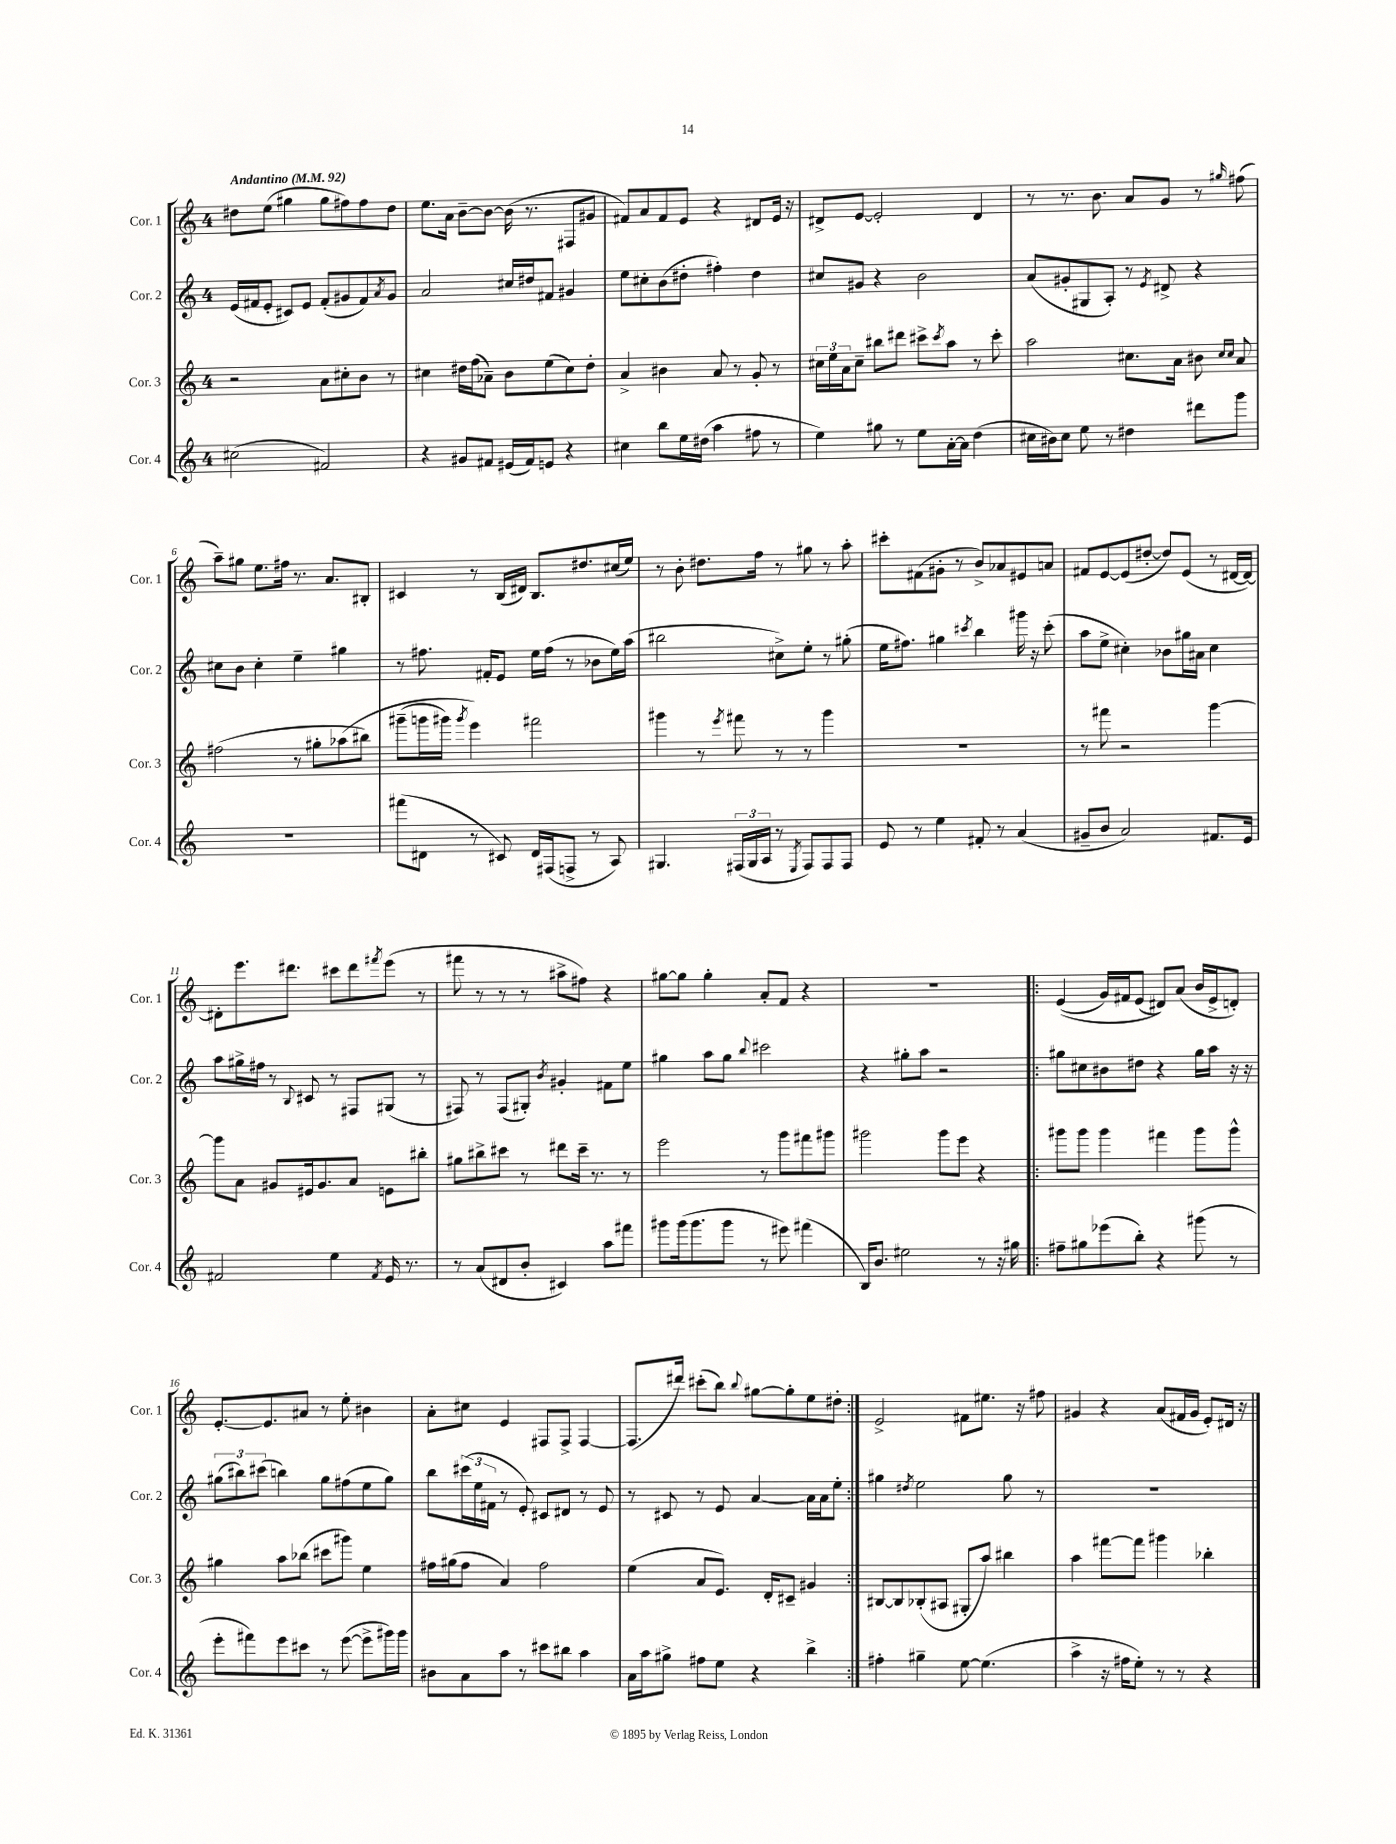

**kern	**kern	**kern	**kern
*staff4	*staff3	*staff2	*staff1
*clefG2	*clefG2	*clefG2	*clefG2
*k[]	*k[]	*k[]	*k[]
*M4/4	*M4/4	*M4/4	*M4/4
*MM92	*MM92	*MM92	*MM92
(2cc#	2r	(16e	8dd#
.	.	16f#	.
.	.	8e'	(8ee
.	.	8c#)	4gg#
.	.	8e	.
2f#)	8a	(8f#'	8gg#
.	8cc#'	8g#	8ff#)
.	8b	8f#)	8ff#
.	.	8qa	.
.	8r	8g#	8dd#
=	=	=	=
4r	4cc#	2a	8.ee
.	.	.	16a
8g#	16dd#	.	[8b~
.	(16ff	.	.
8f#	8a-~)	.	8b_
(16e#	8b	16cc#	(16b]
16f#)	.	16dd#	8.r
8e	(8ee	8f#	.
4r	8cc#)	4g#	8F#
.	8dd#'	.	8g#
=	=	=	=
4cc#	4a^	8ee	8f#)
.	.	8cc#'	8a
8bb	4b#	(8b	8f#
16ee	.	8dd#'	8e
(16dd#	.	.	.
4aa	8a	4ff#')	4r
.	8r	.	.
8ff#	8g'	4dd#	8d#
8r	8r	.	16e
.	.	.	16r
=	=	=	=
4ee)	24cc#	8cc#	8d#^
.	24ee	.	.
.	24a	.	.
.	8cc#~	8g#	[8e
8gg#	8bb#	4r	2e']
8r	8ddd#	.	.
8ee	8ccc#^	2b	.
.	8qccc#	.	.
[16a'	8aa	.	.
16a]	.	.	.
(4dd	8r	.	4d#
.	8ccc#'	.	.
=	=	=	=
16cc#	2aa	(8a	8r
16b#)	.	.	.
8cc#	.	8g#'	8.r
8ee	.	8G#	.
.	.	.	8.b
8r	.	8A')	.
4dd#	8.cc#	8r	8a
.	.	8qe	.
.	.	8d#^	8g
.	16a	.	.
8ddd#	8b#	4r	8r
.	16qqcc#	.	.
.	16qqcc#	.	16qqgg#
8ggg	8a	.	(8ff#
=	=	=	=
1r	(2ff#	8cc#	8aa~)
.	.	8b	8gg#
.	.	4cc#'	8.ee
.	.	.	16ff#
.	8r	4ee~	8.r
.	8gg#'	.	.
.	.	.	8.a
.	&(8aa-	4gg#	.
.	8bb#)	.	8B#'
=	=	=	=
(8fff#	(8ggg#~	8r	4c#
8d#	16ggg	8.ff#	.
.	16ggg#)	.	.
.	8qggg#	.	.
8r	4eee&)	.	8r
.	.	16f#'	.
8c#)	.	8e	(16B
.	.	.	16d#)
16d#	2fff#	16ee	8.B
(16F#	.	(16ff#	.
8F^	.	8r	.
.	.	.	8.dd#
8r	.	8b-	.
8A)	.	16ee)	(16cc#
.	.	(16aa	16ee)
=	=	=	=
4.G#	4ggg#	2bb#	8r
.	.	.	8b'
.	8r	.	8.dd#
.	8qeee	.	.
(24F#	8fff#	.	.
24G#	.	.	.
.	.	.	16ff
24A	.	.	.
8r	8r	8cc#^)	8r
8qE	.	.	.
8F#)	8r	8ee'	8gg#
8F#	4ggg#	8r	8r
8F#	.	(8gg#'	8aa'
=	=	=	=
8e	1r	16ee	8ccc#'
.	.	8.ff#)	.
8r	.	.	(8f#
4ee	.	4gg#	8g#'
.	.	.	8r
.	.	8qccc#	.
8f#'	.	4bb	8b^)
8r	.	.	8a-
(4a	.	16ggg#	8e#
.	.	16r	.
.	.	(8ccc#'	8a
=	=	=	=
8g#~	8r	8aa	8f#
8b	8fff#	8ee^	[8e
2a)	2r	4cc#')	(8e]
.	.	.	[8dd#'
.	.	8b-	8dd#])
.	.	16gg#	(8e
.	.	16a#	.
8.f#	[4ggg	4cc#	8r
.	.	.	[16d#
16e	.	.	16d#_)
=	=	=	=
2f#	8ggg]	8aa	8d#']
.	8a	16gg#^	8.eee
.	.	16ff#	.
.	8g#	8r	.
.	.	.	8.ddd#
.	.	8qqB	.
.	16e#	8c#	.
.	8.g#	.	.
4ee	.	8r	8ccc#
.	8a	8F#	8ddd#
8qf#	.	.	8qfff#
16e	8e	(8G#	(8eee
8.r	.	.	.
.	8bb#'	8r	8r
=	=	=	=
8r	8gg#	8F#)	8fff#
(8a	8bb#^	8r	8r
8d#	8ccc#	(8F#	8r
8b'	8r	8G#')	8r
.	.	8qb	.
4c#)	8ddd#	4g#'	8aa#^
.	16ccc#~	.	8ff#)
.	8.r	.	.
8aa	.	8f#	4r
8fff#	8r	8ee	.
=	=	=	=
8ggg#	2eee	4gg#	[8gg#
(16ggg#	.	.	8gg#]
8.ggg#	.	.	.
.	.	8aa	4gg#'
8ggg#	.	8gg#	.
.	.	8qqbb	.
8r	8r	2ccc#	8a'
8eee#)	8ggg	.	8f
(4fff#	8fff#	.	4r
.	8ggg#	.	.
=	=	=	=
16B)	2ggg#	4r	1r
8.b	.	.	.
2ee#	.	8gg#'	.
.	.	8aa	.
.	8ggg#	2r	.
.	8eee	.	.
8r	4r	.	.
16r	.	.	.
16gg#	.	.	.
=!|:	=!|:	=!|:	=!|:
8ff#~	8ggg#	8gg#	&((4e
8gg#	8ggg#	8cc#	.
(8eee-	4ggg#	8b#	16g)
.	.	.	16f#
8bb')	.	8dd#	(8e
4r	4fff#	4r	8d#)&)
.	.	.	(8a
(8ggg#	8ggg#	16gg#	16b
.	.	16aa	16e^
8r	8ggg#^^	16r	8d')
.	.	16r	.
=	=	=	=
8eee'	4gg#	(12gg#	[8.e'
.	.	12bb#)	.
8fff#)	.	.	.
.	.	(12ccc#	.
.	.	.	8.e]
8eee	8aa	4bb)	.
8ccc#	(8bb-	.	8a#
8r	8ccc#	8gg#	8r
([8eee	8ggg#)	(8ff#	8ee'
8eee^]	4ee	8ee	4b#
16ggg#)	.	8gg#)	.
16ggg#	.	.	.
=	=	=	=
8b#	16ff#	8bb	8a'
.	(16gg#	.	.
8a	8ff#	(24ccc#	8cc#
.	.	24ee	.
.	.	24f#	.
8aa	4a)	8r	4e
8r	.	8e')	.
8ccc#	2ff#	8c#	8F#
8bb#	.	8d#	8F#^
4aa	.	8r	[4F#
.	.	8e	.
=	=	=	=
16a	(4ee	8r	(8.F#]
16aa	.	.	.
8gg#^	.	8c#	.
.	.	.	16ddd#)
8ff#	8a	8r	(8ccc#'
8ee	8.e)	8e	8bb)
.	.	.	8qqbb
4r	.	[4a	[8gg#
.	16d'	.	.
.	8c#~	.	8gg#']
4bb^	4g#	16a]	8ee
.	.	16a	.
.	.	8ee'	8dd#'
=:|!	=:|!	=:|!	=:|!
4ff#'	[8B#	4gg#	2e^
.	8B#]	.	.
.	.	8qdd#	.
4gg#~	(8B-'	2ee	.
.	8A#	.	.
[8ee	8G#'	.	8f#
(4.ee]	8aa)	.	8.ee#
.	4bb#	8gg#	.
.	.	.	16r
.	.	8r	8ff#
=	=	=	=
4aa^	4aa	1r	4g#
16r	[8fff#	.	4r
16ff#	.	.	.
8ee')	8fff#]	.	.
8r	4ggg#	.	(8a
8r	.	.	16f#
.	.	.	16g#
4r	4bb-'	.	8e')
.	.	.	16d#
.	.	.	16r
==	==	==	==
*-	*-	*-	*-
